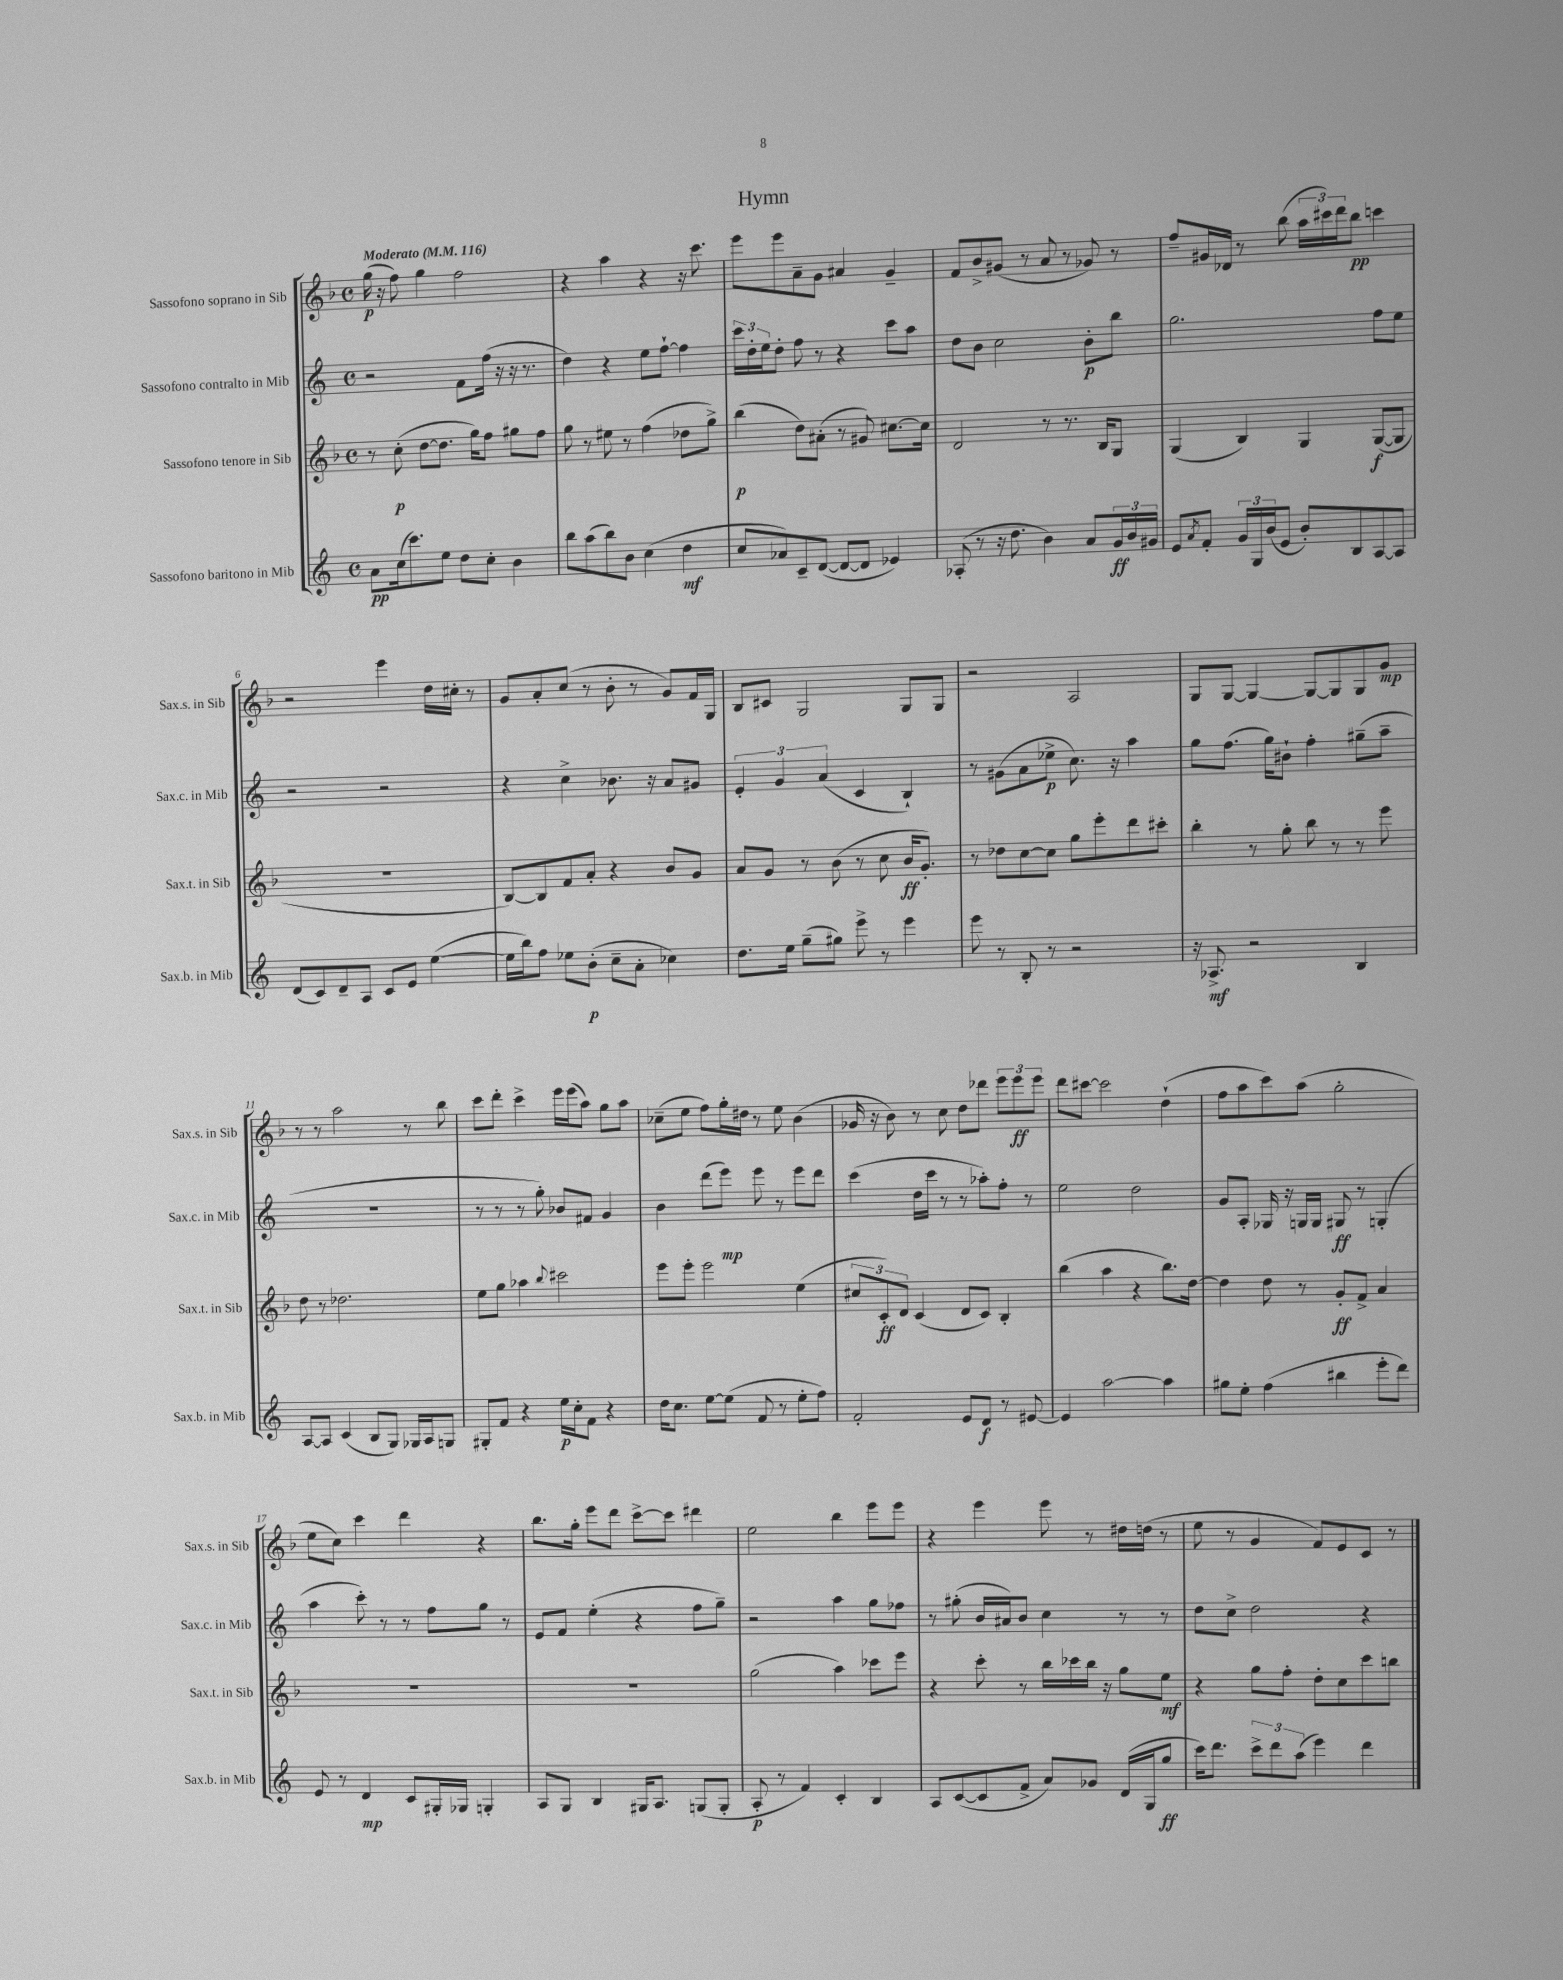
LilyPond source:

\header { title = "Hymn" }
<<
\new StaffGroup <<
\new Staff = "s0" \with { instrumentName = "Sassofono soprano in Sib" shortInstrumentName = "Sax.s. in Sib" } {
    \clef treble \key f \major \defaultTimeSignature \time 4/4 \tempo "Moderato" 4 = 116
    g''16\p( r16 f''8) g''4 f''2 |
    r4 a''4 r4 r16 c'''8. |
    e'''8 e'''8 a'8-- g'8 ais'4 g'4-- |
    f'8 bes'8-> gis'8( r8 a'8 r8 ges'8) r8 |
    f''8-- gis'16 des'16 r8 bes''8( \tuplet 3/2 { a''16 cis'''16) d'''16 } bes''8\pp c'''4 |
    r2 e'''4 d''16 cis''16-. r8 |
    g'8 a'8-. c''8( r8 bes'8-. r8 g'8) f'16 g16 |
    bes8 cis'8 g2 g8 g8 |
    r2 a2 |
    g8 g8~ g4~ g8~ g8 g8 g'8\mp |
    r8 r8 a''2 r8 bes''8 |
    c'''8 d'''8-. c'''4-> e'''16 e'''16( a''8) g''8 a''8 |
    ces''8--( e''8 f''8) g''16-. dis''16 r8 e''8 bes'4( |
    ges'16 r16 bes'8) r8 c''8 d''8 des'''8 \tuplet 3/2 { e'''8 e'''8\ff e'''8 } |
    d'''8 cis'''8~ cis'''2 d''4-!( |
    f''8 a''8 c'''8) a''8( g''2-. |
    e''8 c''8) c'''4 d'''4 r4 |
    bes''8. g''16-. e'''8 d'''8 c'''8~-> c'''8 dis'''4 |
    e''2 bes''4 e'''8 e'''8 |
    r4 e'''4 e'''8 r8 dis''16 d''16( r8 |
    e''8 r8 g'4 f'8) e'8 c'8 r8 \bar "|." |
}
\new Staff = "s1" \with { instrumentName = "Sassofono contralto in Mib" shortInstrumentName = "Sax.c. in Mib" } {
    \clef treble \key c \major \defaultTimeSignature \time 4/4
    r2 f'8 f''16( r16 r16 r8. |
    d''4) r4 e''8 f''8~-! f''4 |
    \tuplet 3/2 { c'''16 d''16-. e''16 } d''8-. f''8 r8 r4 c'''8 a''8 |
    d''8 b'8 c''2 b'8-.\p b''8 |
    g''2. f''8 e''8 |
    r2 r2 |
    r4 c''4-> bes'8. r16 a'8 gis'8 |
    \tuplet 3/2 { e'4-. g'4 a'4( } c'4 b4-!) |
    r8 gis'8( a'8 ees''8->\p c''8.) r16 a''4 |
    g''8 f''8.( g''16) bis'8-! f''4-. gis''8--( a''8-- |
    R1 |
    r8 r8 r8 g''8-.) bes'8 fis'8 g'4 |
    b'4 d'''8( e'''8\mp) e'''8 r8 e'''8 d'''8 |
    c'''4( d''16 c'''16 r8 r8 aes''8-.) f''8-. r8 |
    e''2 d''2 |
    g'8 a8-. ges16 r16 g16 g16 gis8\ff r8 g4-.( |
    a''4 c'''8-.) r8 r8 f''8 g''8 r8 |
    e'8 f'8 e''4-.( r4 f''8 g''8--) |
    r2 a''4 g''8 fes''8 |
    r8 gis''8-.( b'16 ais'16) b'8 c''4 r8 r8 |
    d''8 c''8-> d''2 r4 \bar "|." |
}
\new Staff = "s2" \with { instrumentName = "Sassofono tenore in Sib" shortInstrumentName = "Sax.t. in Sib" } {
    \clef treble \key f \major \defaultTimeSignature \time 4/4
    r8 c''8-.\p( d''8~ d''8. g''16) f''8 gis''8 f''8 |
    g''8 r8 eis''8 r8 f''4( des''8 g''8->) |
    bes''4\p( d''8) ais'8-.( r8 gis'8) cis''8.~ cis''16 |
    d'2 r8 r8. bes16 g8 |
    g4( bes4) g4 g8~\f( g8 |
    r1 |
    bes8~) bes8 f'8 a'8-. r4 bes'8 g'8 |
    a'8 g'8 r8 bes'8( r8 c''8 bes'16\ff g'8.-.) |
    r8 des''8 c''8~ c''8 g''8 e'''8-. d'''8 cis'''8-. |
    bes''4-. r8 g''8-. bes''8 r8 r8 e'''8 |
    d''8 r8 des''2. |
    e''8 g''8 aes''4 \appoggiatura { bes''8 } cis'''2 |
    e'''8 e'''8-. e'''2 e''4( |
    \tuplet 3/2 { cis''8 c'8-.\ff) d'8 } c'4( d'8 c'8) bes4-. |
    bes''4( a''4 r4 bes''8.) d''16~ |
    d''4 d''8 r8 g'8-.\ff f'8-> a'4 |
    R1 |
    R1 |
    g''2( a''4) ces'''8 e'''8 |
    r4 c'''8-. r8 bes''16 ces'''16 bes''16 r16 g''8 e''8\mf |
    r4 g''8 f''8-. d''8-. c''8 c'''8 b''8 \bar "|." |
}
\new Staff = "s3" \with { instrumentName = "Sassofono baritono in Mib" shortInstrumentName = "Sax.b. in Mib" } {
    \clef treble \key c \major \defaultTimeSignature \time 4/4
    a'8\pp c''16( c'''8.) e''8 d''8 c''8-. b'4 |
    b''8 a''8( b''8) b'8 c''4( d''4\mf |
    c''8 aes'8) c'8-- d'8~( d'8~ d'8 ees'4) |
    aes8-.( r8 r16 d''8. b'4) a'8 \tuplet 3/2 { g'16\ff b'16 gis'16 } |
    e'8 \acciaccatura { a'8 } f'8-. \tuplet 3/2 { g'16 g16 b'16( } e'8 b'8-.) b8 a8~ a8 |
    d'8( c'8) d'8-- a8 c'8 e'8 e''4~( |
    e''16 b''16) f''8 ees''8 b'8-.\p( c''8-- a'8-. ces''4) |
    d''8. e''16 g''8--( gis''8) e'''8-> r8 e'''4 |
    e'''8 r8 b8-. r8 r2 |
    r16 aes8.->\mf r2 b4 |
    a8~ a8 c'4( b8 g8) ges16 a16 g8 |
    gis8-. f'8 r4 e''16\p c''16-. f'8 r4 |
    d''16 c''8. e''8~ e''8( f'8 r8 e''8-. f''8) |
    f'2-. e'8 d'8\f r8 eis'8~ |
    eis'4 a''2~ a''4 |
    gis''8 e''8-. f''4( bis''4 e'''8-. d'''8) |
    e'8 r8 d'4\mp c'8 gis16-. ges16 g4-. |
    a8 g8 b4 gis16 a8. g8( g8-. |
    a8-.\p r8 f'4) c'4-. b4 |
    a8 c'8~( c'8 f'8-> a'8) ges'8 d'16( g16 g''8\ff |
    c'''16) d'''8. \tuplet 3/2 { c'''8-> d'''8 a''8( } e'''4) d'''4 \bar "|." |
}
>>
>>
